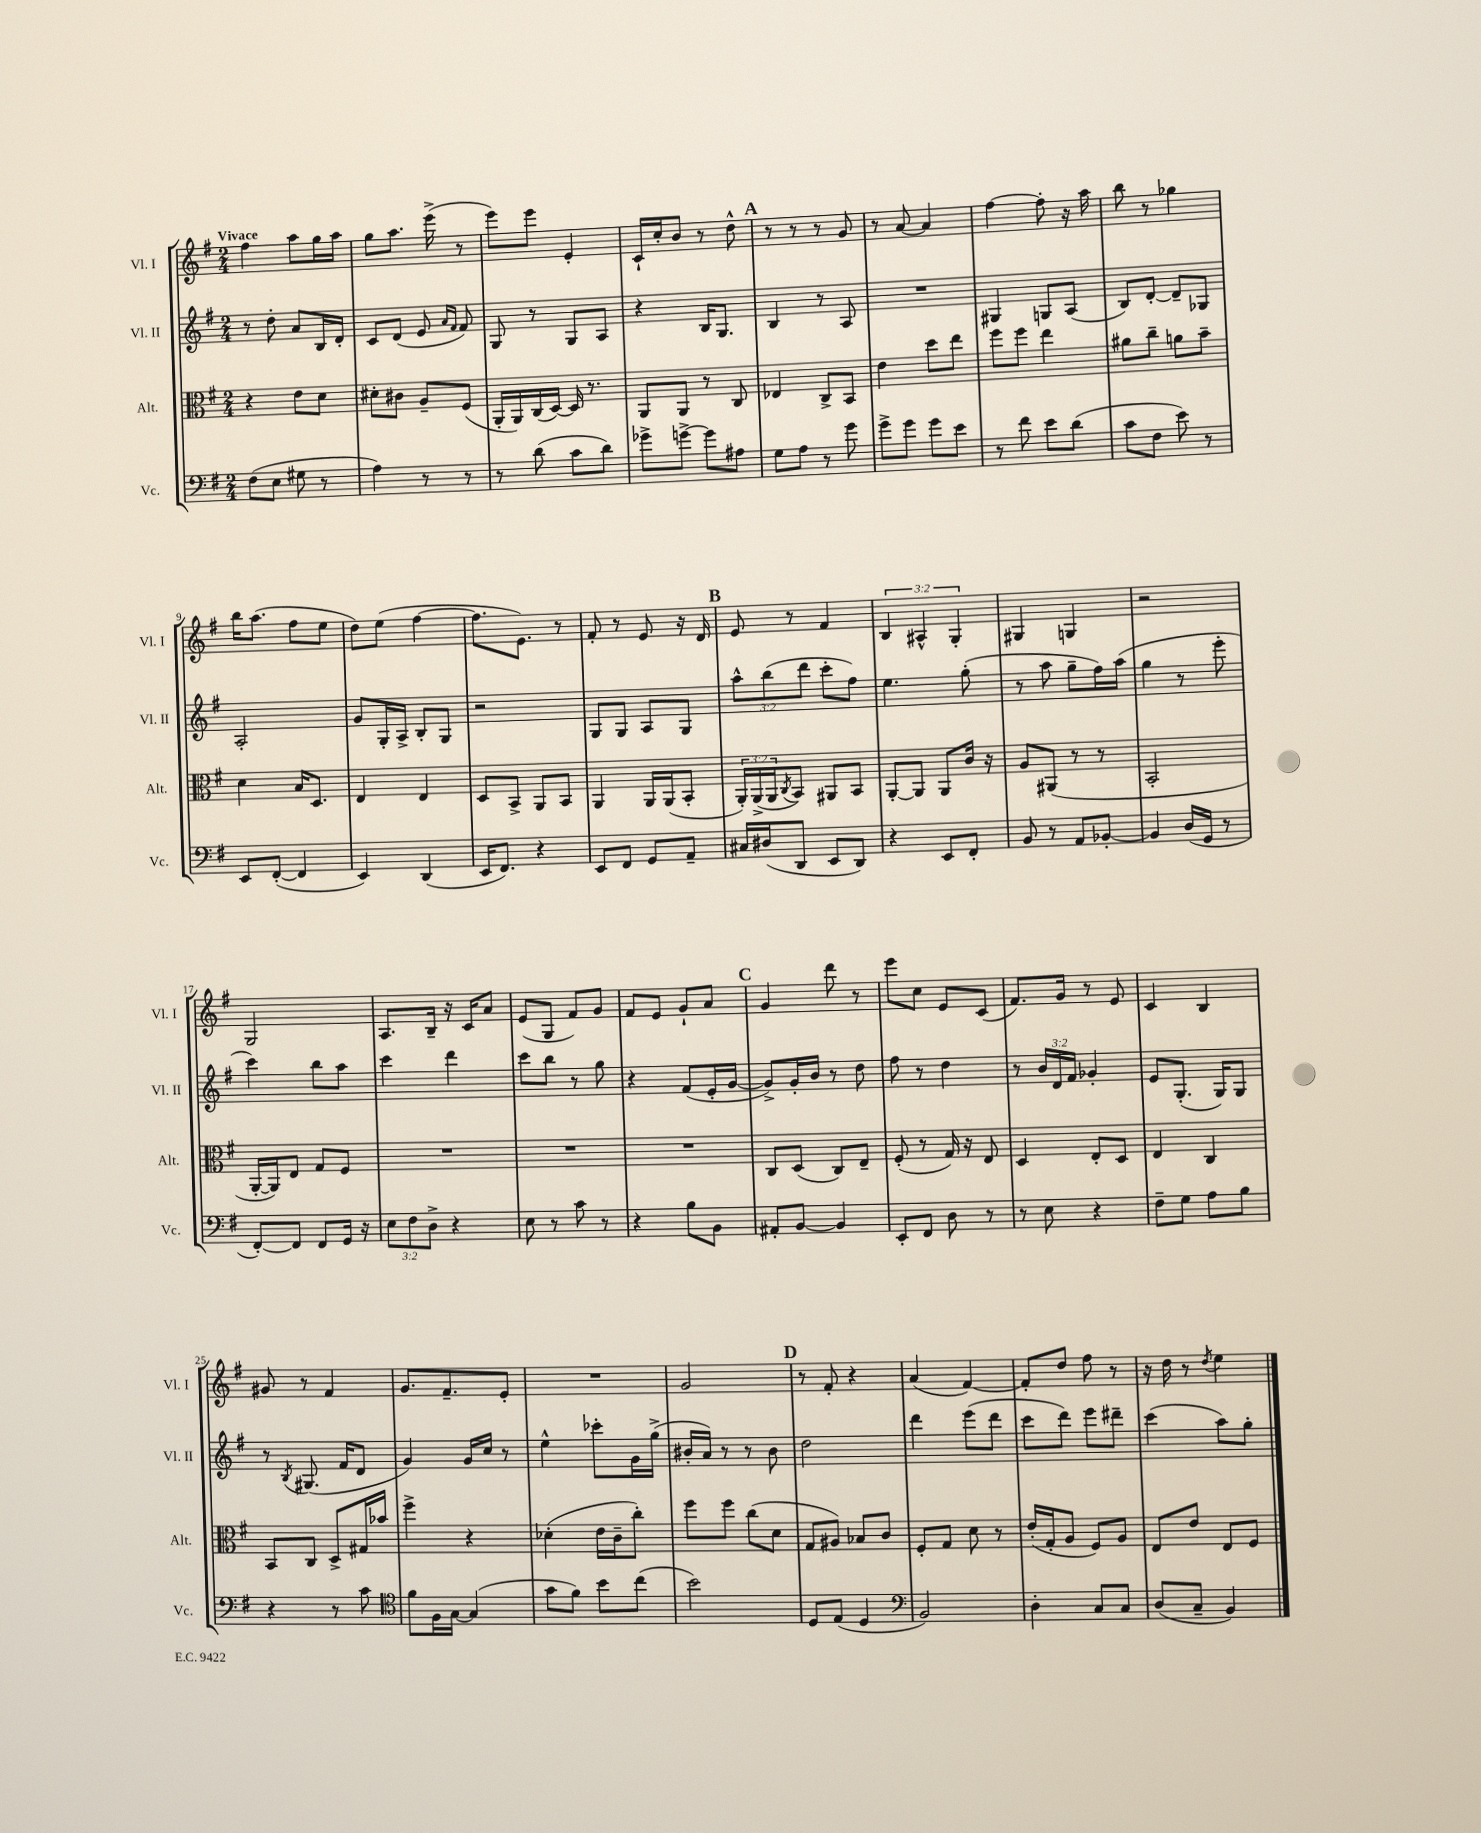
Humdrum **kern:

**kern	**kern	**kern	**kern
*part4	*part3	*part2	*part1
*staff4	*staff3	*staff2	*staff1
*I"Vc.	*I"Alt.	*I"Vl. II	*I"Vl. I
*I'Vc.	*I'Alt.	*I'Vl. II	*I'Vl. I
*clefF4	*clefC3	*clefG2	*clefG2
*k[f#]	*k[f#]	*k[f#]	*k[f#]
*M2/4	*M2/4	*M2/4	*M2/4
=1	=1	=1	=1
!	!	!	!LO:TX:a:B:t=Vivace
(8F#\L	4r	8r	4ff#\
8E\J	.	8dd'\	.
8G#X\	8e\L	8a/L	8aa\L
8r	8d\J	16B/L	16gg\L
.	.	16d'/JJ	16aa\JJ
=2	=2	=2	=2
4A\)	8d#X'\L	8c/L	8gg\L
.	8c#X\J	(8d/J	8.aa\J
8r	8A~/L	8e/	.
.	.	.	(16eee^\
.	.	16qqa/LL	.
.	.	16qqf#/JJ	.
8r	(8F#/J	8f#/)	8r
=3	=3	=3	=3
8r	16AA'/LL	8G/	8eee\L)
.	16AA/)	.	.
(8d\	(16C/	8r	8eee\J
.	[16D/JJ)	.	.
8c\L	16D/]	8G/L	4e'/
.	8.r	.	.
8d\J)	.	8A/J	.
=4	=4	=4	=4
8g-X^\L	8AA/L	4r	16c`/LL
.	.	.	16cc'/J
[8gn^\J	8AA/J	.	8b/J
8g\L]	8r	16B/KL	8r
.	.	8.G/J	.
8A#X\J	8C/	.	8dd^^\
!!LO:REH:place=s1:t=A
=5	=5	=5	=5
8G\L	4E-X/	4B/	8r
8A\J	.	.	8r
8r	8C^/L	8r	8r
8g\	8BB/J	8A/	8g/
=6	=6	=6	=6
8g^\L	4e\	2r	8r
8g\J	.	.	[8a/
8g\L	8dd\L	.	4a/]
8e\J	8ee\J	.	.
=7	=7	=7	=7
8r	8ff#\L	4G#X/	[4ff#\
8f#\	8ff#\J	.	.
8e\L	4ee\	8Gn/L	8ff#'\]
(8d\J	.	(8A/J	16r
.	.	.	16aa\
=8	=8	=8	=8
8c\L	8a#X\L	8B/L)	8bb\
8F#\J	8cc~\J	[8d'/J	8r
8e\)	8an\L	8d~/L]	4gg-X\
8r	8b~\J	8G-X/J	.
!!LO:LB:g=z
=9	=9	=9	=9
8EE/L	4d\	2A'/	16bb\KL
.	.	.	(8.aa\J
([8FF#'/J	.	.	.
4FF#/]	16B/KL	.	8ff#\L
.	8.D/J	.	.
.	.	.	8ee\J
=10	=10	=10	=10
4EE/)	4E/	8g/L	8dd\L)
.	.	16G'/L	(8ee\J
.	.	16A^/JJ	.
(4DD/	4E/	8B'/L	[4ff#\
.	.	8G/J	.
=11	=11	=11	=11
16EE/KL	8D/L	2r	8.ff#\L]
8.FF#/J)	.	.	.
.	8BB^/J	.	.
.	.	.	8.e\J)
4r	8AA/L	.	.
.	8BB/J	.	8r
=12	=12	=12	=12
8EE/L	4AA/	8G/L	8f#'/
8FF#/J	.	8G/J	8r
8GG/L	16AA/LL	8A/L	8e/
.	(16AA/J	.	.
8AA~/J	8BB'/J	8G/J	16r
.	.	.	16d/
!!LO:REH:place=s1:t=B
=13	=13	=13	=13
16C#X/LL	24AA'/LL)	12aa^^\L	8e/
.	(24AA^/	.	.
(16D#X/J	.	.	.
.	24AA/J	(12bb\	.
.	8qC/	.	.
8DD/J	8BB/J)	.	8r
.	.	12ddd\J	.
8EE/L	8AA#X/L	8ccc'\L	4f#/
8DD/J)	8BB/J	8ff#\J)	.
=14	=14	=14	=14
4r	[8AA'/L	4.ee\	6B/
.	8AA/J]	.	.
.	.	.	6A#X^^/
8EE/L	8AA/L	.	.
.	.	.	6G'/
8FF#'/J	16c/Jk	(8gg'\	.
.	16r	.	.
=15	=15	=15	=15
8BB/	8A/L	8r	4G#X/
8r	(8AA#X/J	8aa\	.
8AA/L	8r	8gg~\L	4Gn/
[8BB-X'/J	8r	16ff#\L)	.
.	.	(16aa\JJ	.
=16	=16	=16	=16
4BB-/]	2BB'/	4gg\	2r
(16D/LL	.	8r	.
16GG/JJ	.	.	.
8r	.	8eee'\	.
!!LO:LB:g=z
=17	=17	=17	=17
[8FF#'/L)	[16AA'/LL	4ccc\)	2G/
.	16AA/J])	.	.
8FF#/J]	8E/J	.	.
8FF#/L	8G/L	8bb\L	.
16GG/Jk	8F#/J	8aa\J	.
16r	.	.	.
=18	=18	=18	=18
12E\L	2r	4ccc\	8.A/L
12F#\	.	.	.
12D^\J	.	.	.
.	.	.	16B~/Jk
4r	.	4ddd\	16r
.	.	.	16c/KL
.	.	.	8a/J
=19	=19	=19	=19
8E\	2r	8ccc\L	(8e/L
8r	.	8bb\J	8G/J
8c\	.	8r	8f#/L)
8r	.	8gg\	8g/J
=20	=20	=20	=20
4r	2r	4r	8f#/L
.	.	.	8e/J
8B\L	.	(8f#/L	8g`/L
8BB\J	.	16e'/L	8a/J
.	.	[16g/JJ	.
!!LO:REH:place=s1:t=C
=21	=21	=21	=21
8AA#X'/L	8C/L	8g^/L])	4g/
[8BB/J	(8D/J	16g'/L	.
.	.	16b/JJ	.
4BB/]	8C/L)	8r	8ddd\
.	8E~/J	8dd\	8r
=22	=22	=22	=22
8EE'/L	(8F#'/	8ff#\	8eee\L
8FF#/J	8r	8r	8cc\J
8D\	16G/)	4dd\	8e/L
.	16r	.	.
8r	8E/	.	(8c/J
=23	=23	=23	=23
8r	4D/	8r	8.f#/L)
8E\	.	24b/LL	.
.	.	24d/	.
.	.	.	16g/Jk
.	.	24f#/JJ	.
4r	8E'/L	4g-X'/	8r
.	8D/J	.	8e/
=24	=24	=24	=24
8F#~\L	4E/	8e/L	4c/
8G\J	.	(8.G'/J	.
8A\L	4C/	.	4B/
.	.	16G/KL)	.
8B\J	.	8G/J	.
!!LO:LB:g=z
=25	=25	=25	=25
4r	8BB/L	8r	8g#X/
.	.	8qB/	.
.	8C/J	(8.G#X/	8r
8r	8D^/L	.	4f#/
.	.	16f#/KL	.
8c\	16G#X/L	8d/J	.
.	16b-X/JJ	.	.
=26	=26	=26	=26
*clefC4	*	*	*
8f#\L	4ff#^\	4g/)	8.g/L
16F#\L	.	.	.
[16G\JJ	.	.	8.f#~/
(4G/]	4r	16g/LL	.
.	.	16cc/JJ	.
.	.	8r	8e'/J
=27	=27	=27	=27
8g\L	(4d-X'\	4ee^^\	2r
8f#\J)	.	.	.
8b\L	16e\LL	8ccc-X'\L	.
.	16c~\J	.	.
(8cc\J	8cc'\J)	16g\L	.
.	.	(16gg^\JJ	.
=28	=28	=28	=28
2b\)	8ff#\L	16b#X'/LL	2g/
.	.	16a/JJ)	.
.	8ff#\J	8r	.
.	(8cc\L	8r	.
.	8d\J	8b#\	.
!!LO:REH:place=s1:t=D
=29	=29	=29	=29
8D/L	8G/L	2dd\	8r
(8E/J	8A#X/J)	.	8f#'/
4D/	8B-X/L	.	4r
.	8c/J	.	.
=30	=30	=30	=30
*clefF4	*	*	*
2BB/)	8F#'/L	4ddd\	(4a/
.	8G/J	.	.
.	8d\	(8eee\L	[4f#/)
.	8r	8ddd\J	.
=31	=31	=31	=31
4D'\	(16e'/LL	8ccc\L	8f#'/L]
.	16G'/J	.	.
.	8A/J	8ddd\J)	8dd/J
8C/L	8F#/L)	8eee\L	8ff#\
8C/J	8A/J	8ddd#X~\J	8r
=32	=32	=32	=32
(8D/L	8E/L	(4ccc\	16r
.	.	.	16dd\
8C~/J	8e/J	.	8r
.	.	.	8qdd/
4BB/)	8E/L	8aa\L)	4ee\
.	8F#/J	8gg'\J	.
==	==	==	==
*-	*-	*-	*-
